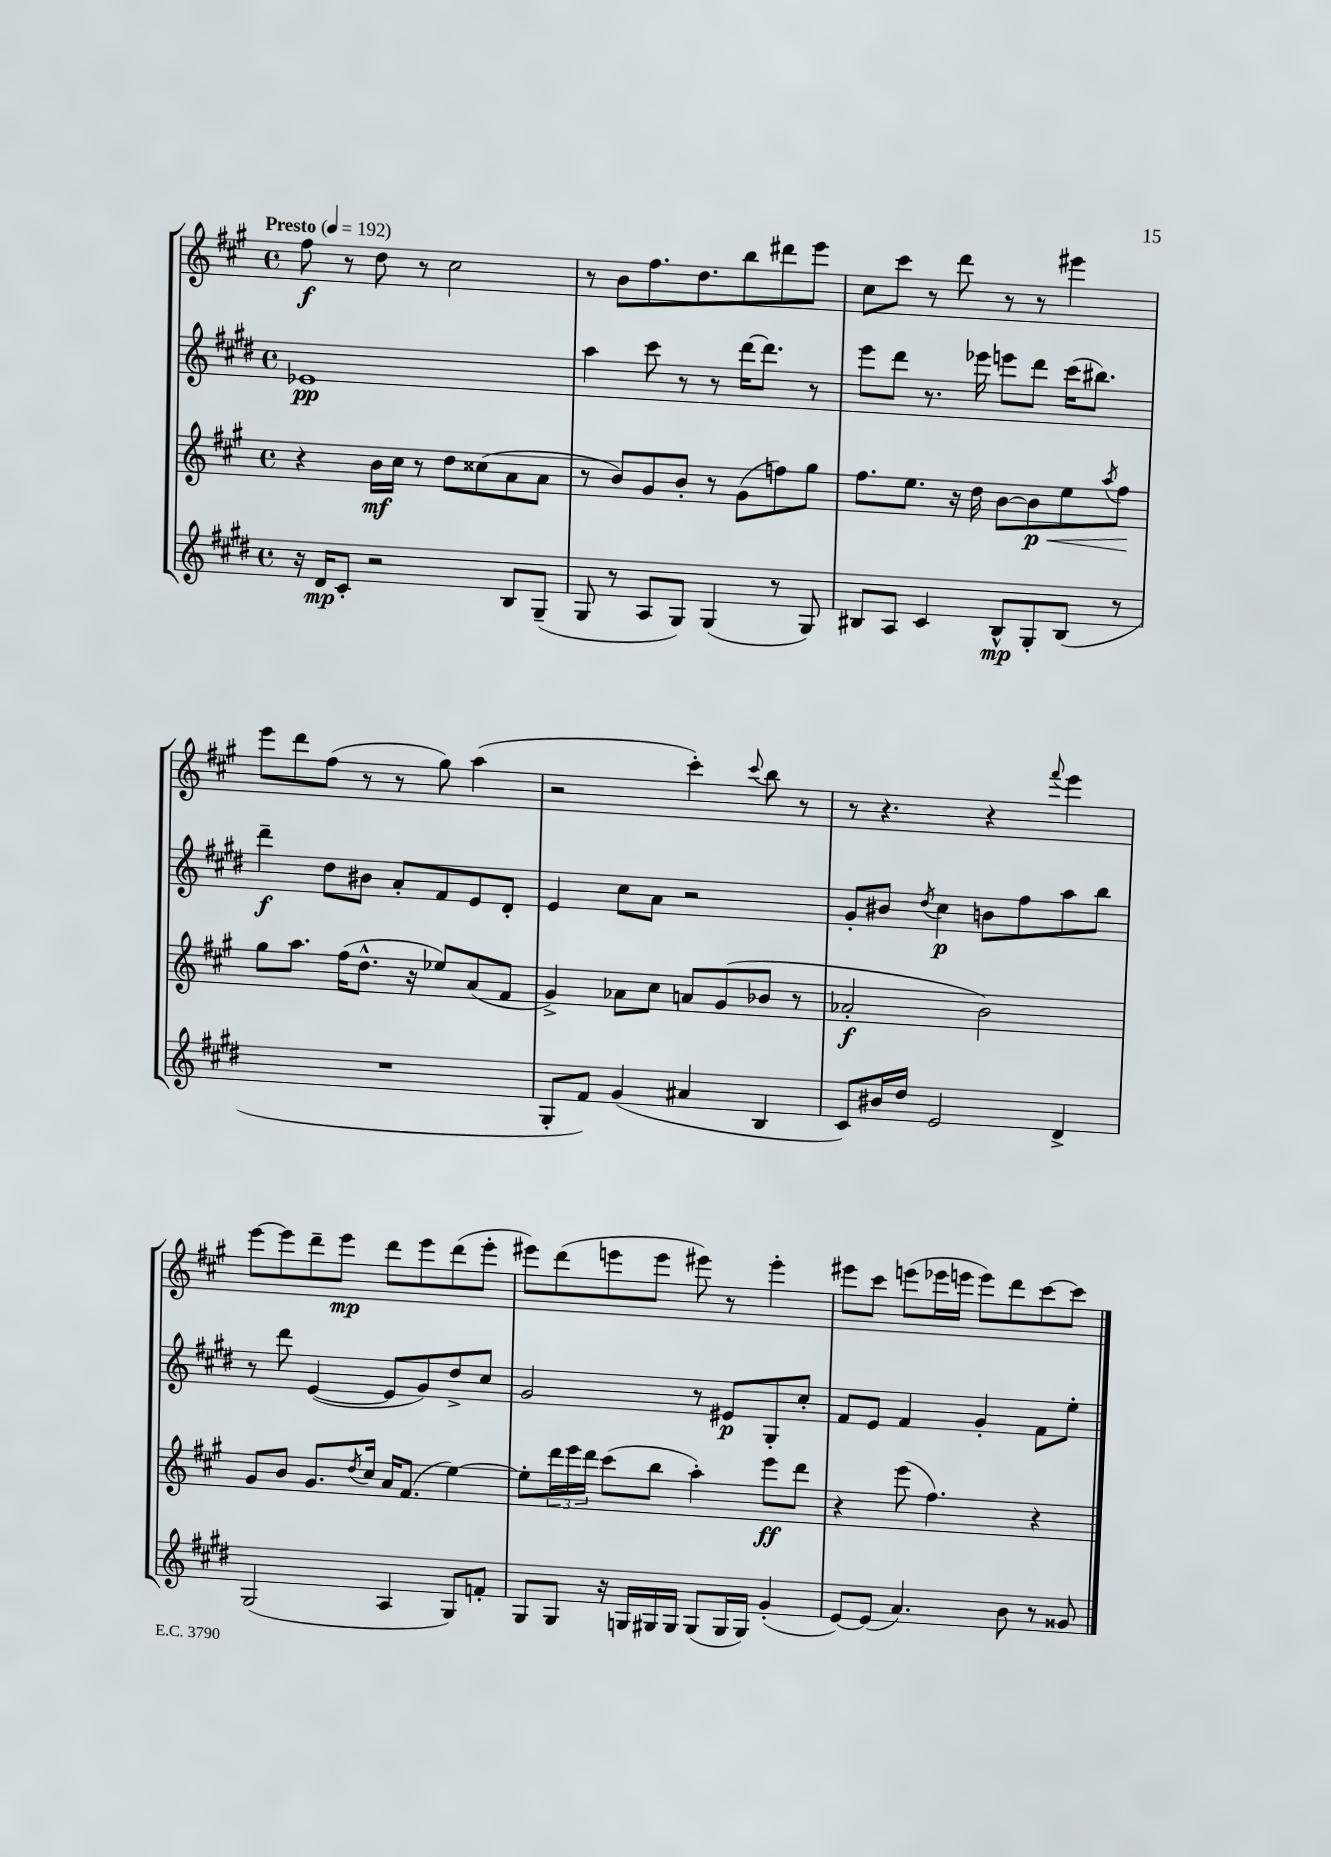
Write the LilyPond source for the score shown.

<<
\new StaffGroup <<
\new Staff = "s0" {
    \clef treble \key a \major \defaultTimeSignature \time 4/4 \tempo "Presto" 4 = 192
    fis''8\f r8 d''8 r8 cis''2 |
    r8 b'8 fis''8. d''8. b''8 dis'''8 e'''8 |
    cis''8 cis'''8 r8 d'''8 r8 r8 eis'''4 |
    e'''8 d'''8 fis''8( r8 r8 gis''8) a''4( |
    r2 cis'''4-.) \appoggiatura { cis'''8 } b''8 r8 |
    r8 r4. r4 \appoggiatura { fis'''8 } e'''4 |
    e'''8~ e'''8 d'''8-- e'''8\mp d'''8 e'''8 d'''8( e'''8-. |
    eis'''8) d'''8( e'''8 e'''8 eis'''8) r8 eis'''4-. |
    eis'''8 cis'''8 e'''8( ees'''16 e'''16 e'''8) d'''8 cis'''8~ cis'''8 \bar "|." |
}
\new Staff = "s1" {
    \clef treble \key e \major \defaultTimeSignature \time 4/4
    ees'1\pp |
    a''4 cis'''8 r8 r8 dis'''16~ dis'''8. r8 |
    e'''8 dis'''8 r8. ees'''16 e'''8 dis'''8 cis'''16( bis''8.) |
    dis'''4--\f dis''8 bis'8 a'8-. fis'8 e'8 dis'8-. |
    e'4 cis''8 a'8 r2 |
    gis'8-. bis'8 \acciaccatura { dis''8 } cis''4\p b'8 fis''8 a''8 b''8 |
    r8 dis'''8 e'4~( e'8 gis'8) dis''8-> cis''8 |
    gis'2 r8 eis'8\p gis8-. cis''8-. |
    fis'8 e'8 fis'4 gis'4-. fis'8 e''8-. \bar "|." |
}
\new Staff = "s2" {
    \clef treble \key a \major \defaultTimeSignature \time 4/4
    r4 b'16\mf cis''16 r8 d''8 cisis''8( a'8 a'8 |
    r8 b'8) gis'8 b'8-. r8 gis'8( f''8) gis''8 |
    fis''8. e''8. r16 d''16 b'8~ b'8\p\< e''8 \acciaccatura { a''8 } fis''8\! |
    gis''8 a''8. fis''16( d''8.-^ r16 ees''8) a'8( fis'8 |
    gis'4->) aes'8 cis''8 a'8 gis'8( bes'8 r8 |
    aes'2-.\f b'2) |
    gis'8 b'8 gis'8. \acciaccatura { d''8 } cis''16 a'16 fis'8.( e''4~) |
    e''8-. \tuplet 3/2 { d'''16 e'''16 d'''16 } cis'''8( b''8 a''4-.) e'''8\ff d'''8 |
    r4 e'''8( fis''4.) r4 \bar "|." |
}
\new Staff = "s3" {
    \clef treble \key e \major \defaultTimeSignature \time 4/4
    r16 dis'16\mp cis'8-. r2 b8 gis8--( |
    gis8 r8 a8 gis8) gis4( r8 gis8) |
    bis8 a8 cis'4 bis8-^\mp gis8-. bis8( r8 |
    R1 |
    gis8-. fis'8) gis'4( ais'4 b4 |
    cis'8) bis'16 dis''16 e'2 dis'4-> |
    gis2( a4 gis8) f'8-. |
    gis8 gis8 r16 g16 gis16 gis16 gis8( gis16 gis16) gis'4-.( |
    e'8~) e'8( a'4.) b'8 r8 gisis'8 \bar "|." |
}
>>
>>
\layout { \context { \Score \remove "Bar_number_engraver" } }
